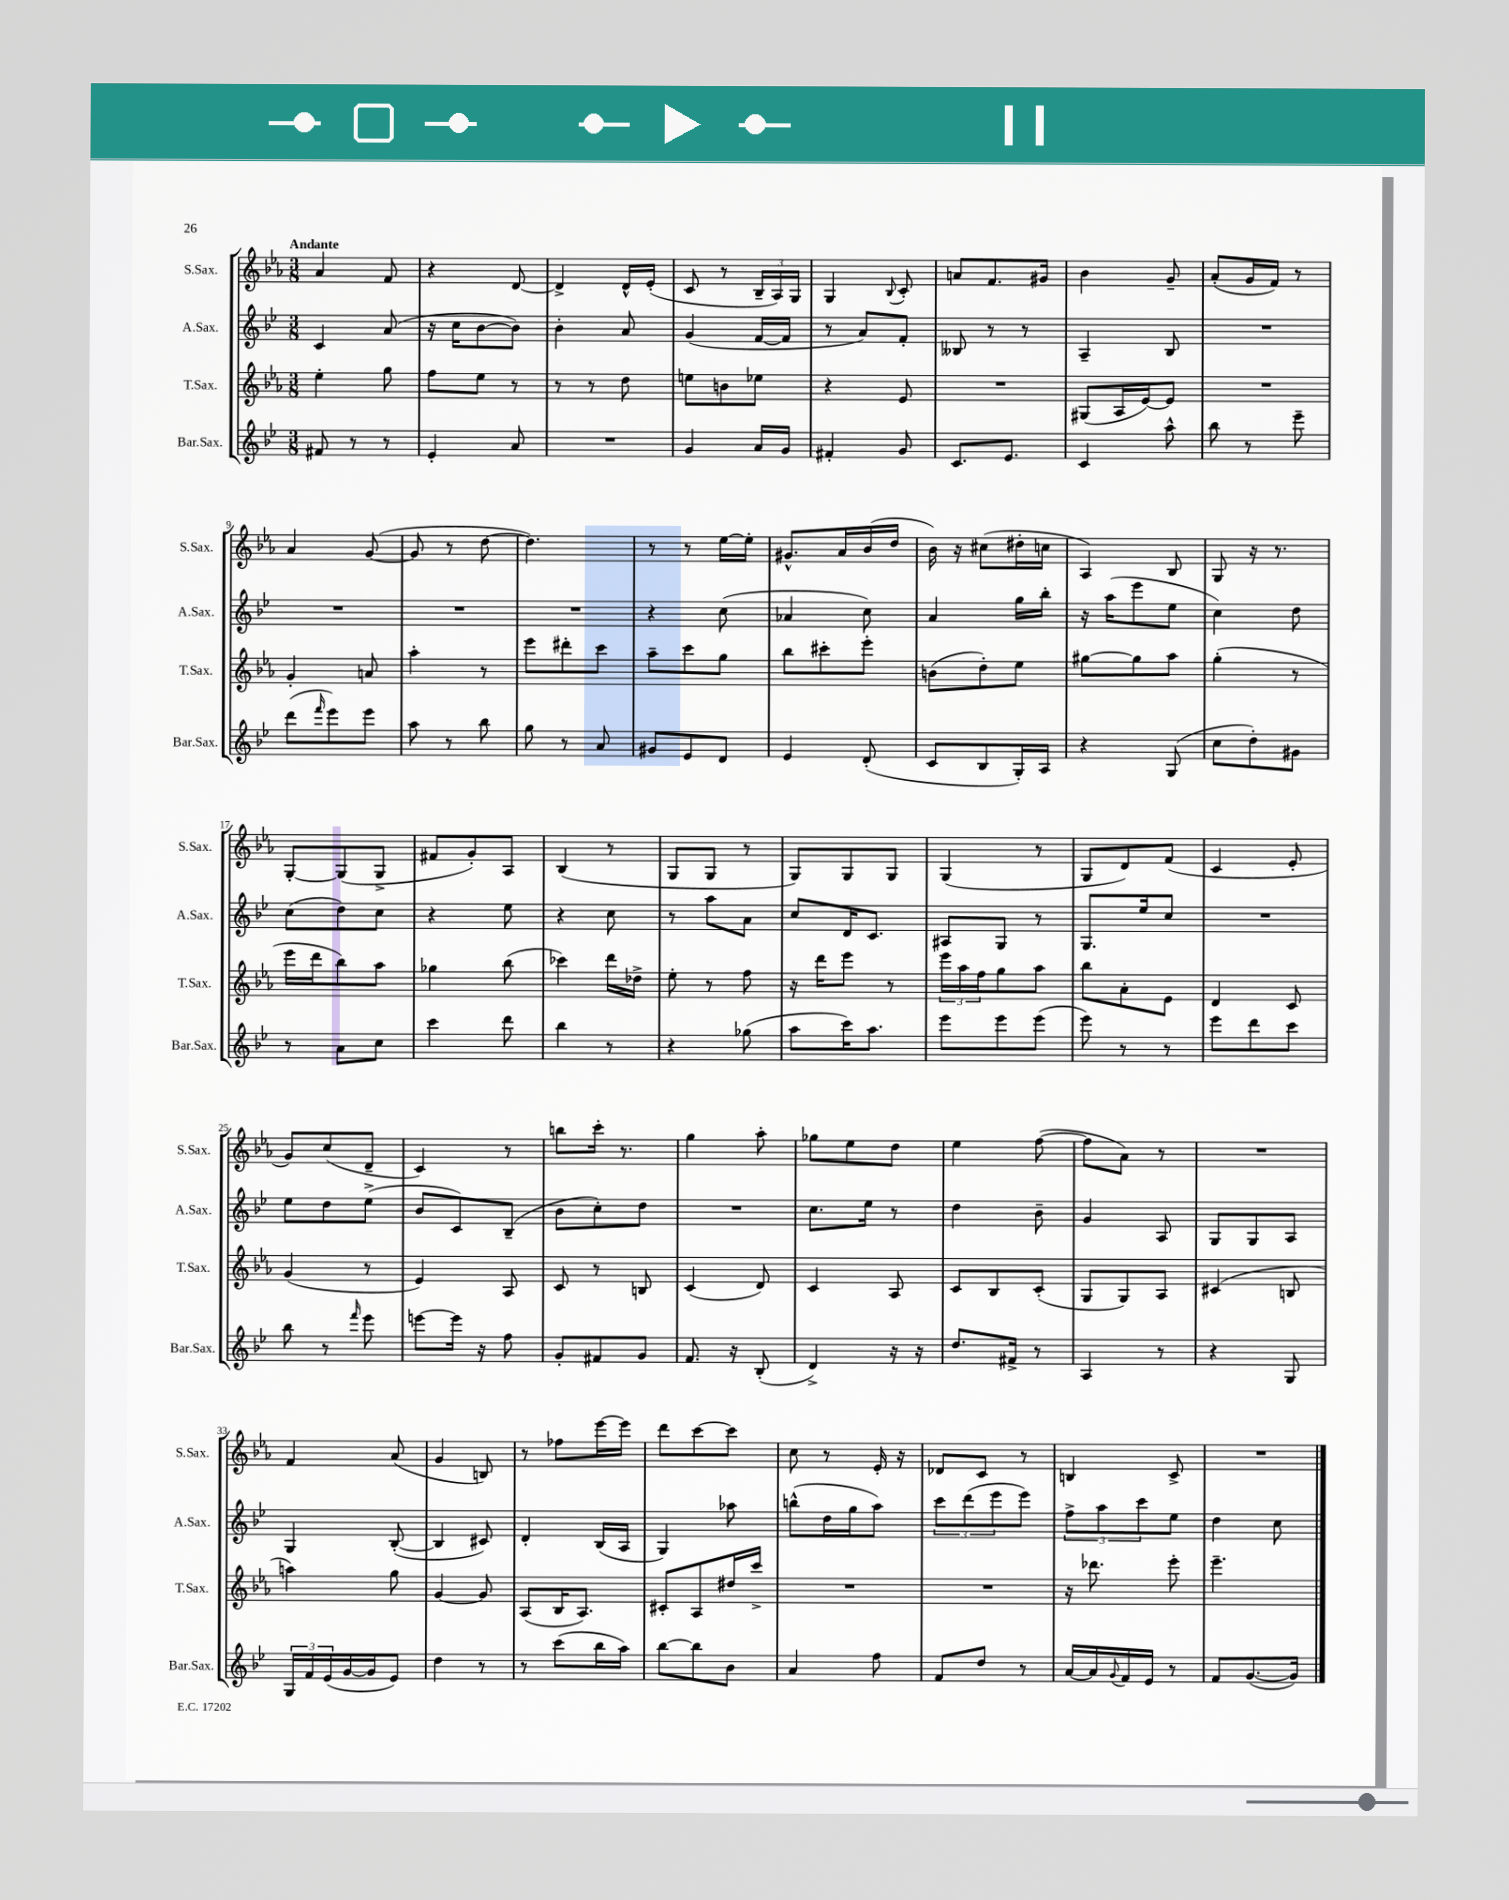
<<
\new StaffGroup <<
\new Staff = "s0" \with { instrumentName = "S.Sax." shortInstrumentName = "S.Sax." } {
    \clef treble \key ees \major \numericTimeSignature \time 3/8 \tempo "Andante"
    aes'4 f'8 |
    r4 d'8~ |
    d'4-> d'16-^ ees'16-.( |
    c'8 r8 \tuplet 3/2 { bes16-- aes16) g16 } |
    g4 \appoggiatura { bes8 } c'8-. |
    a'8 f'8. gis'16 |
    bes'4 g'8-- |
    aes'8-.( g'16 f'16) r8 |
    aes'4 g'8~( |
    g'8 r8 d''8~ |
    d''4.) |
    r8 r8 ees''16~ ees''16-. |
    gis'8.-^ aes'16 bes'16( d''16 |
    bes'16) r16 cis''8( dis''16-. c''16 |
    aes4) bes8 |
    g8 r16 r8. |
    g8~-. g8( g8-> |
    fis'8 g'8-.) aes8 |
    bes4( r8 |
    g8 g8 r8 |
    g8) g8 g8 |
    g4( r8 |
    g8 d'8) f'8( |
    c'4 ees'8-. |
    g'8) c''8( d'8-- |
    c'4) r8 |
    b''8 c'''16-. r8. |
    g''4 aes''8-. |
    ges''8 ees''8 d''8 |
    ees''4 f''8~( |
    f''8 aes'8) r8 |
    R4. |
    f'4 aes'8( |
    g'4 b8) |
    r8 fes''8 ees'''16~ ees'''16 |
    d'''8 c'''8~ c'''8 |
    c''8 r8 ees'16-. r16 |
    des'8 c'8 r8 |
    b4 c'8-> |
    R4. \bar "|." |
}
\new Staff = "s1" \with { instrumentName = "A.Sax." shortInstrumentName = "A.Sax." } {
    \clef treble \key bes \major \numericTimeSignature \time 3/8
    c'4 a'8( |
    r16 c''16 bes'8~ bes'8) |
    bes'4-. a'8 |
    g'4( f'16~ f'16 |
    r8 a'8) f'8-. |
    beses8 r8 r8 |
    a4-- bes8 |
    R4. |
    R4. |
    R4. |
    R4. |
    r4 c''8( |
    aes'4 c''8) |
    a'4 g''16 bes''16-. |
    r16 a''16( ees'''8 ees''8 |
    c''4) d''8 |
    c''8( d''8) c''8 |
    r4 ees''8 |
    r4 c''8 |
    r8 a''8 a'8 |
    c''8 d'16 c'8. |
    ais8 g8 r8 |
    g8. ees''16 c''8 |
    R4. |
    ees''8 d''8 ees''8->( |
    bes'8 c'8) bes8--( |
    bes'8 c''8-.) d''8 |
    R4. |
    c''8. ees''16 r8 |
    d''4 bes'8-- |
    g'4 a8 |
    g8 g8 a8 |
    g4 bes8~-.( |
    bes4 cis'8) |
    d'4-. bes16( a16 |
    g4) aes''8 |
    b''8-^( d''16 g''16 a''8) |
    \tuplet 3/2 { c'''8 d'''8( ees'''8 } ees'''8) |
    \tuplet 3/2 { f''8-> a''8 c'''8 } ees''8 |
    d''4 c''8 \bar "|." |
}
\new Staff = "s2" \with { instrumentName = "T.Sax." shortInstrumentName = "T.Sax." } {
    \clef treble \key ees \major \numericTimeSignature \time 3/8
    ees''4-. g''8 |
    f''8 ees''8 r8 |
    r8 r8 d''8 |
    e''8 b'8 ees''8 |
    r4 ees'8 |
    R4. |
    gis8( aes16 ees'16~) ees'8 |
    R4. |
    g'4-. a'8 |
    aes''4-. r8 |
    ees'''8 dis'''8-. c'''8 |
    aes''8-- c'''8 g''8 |
    bes''8 cis'''8-. ees'''8-. |
    b'8( d''8-.) ees''8 |
    gis''8~ gis''8 aes''8 |
    g''4-.( r8 |
    ees'''16 d'''16 bes''8) aes''8 |
    ges''4 bes''8( |
    ces'''4) d'''16 des''16-> |
    ees''8-. r8 f''8 |
    r16 d'''16 ees'''8 r8 |
    \tuplet 3/2 { ees'''16 aes''16 f''16 } g''8 aes''8 |
    bes''8 aes'8-. ees'8 |
    d'4 c'8 |
    g'4( r8 |
    ees'4) aes8 |
    c'8 r8 b8 |
    c'4( d'8) |
    c'4 aes8 |
    c'8 bes8 c'8-.( |
    g8 g8) aes8 |
    cis'4( b8 |
    a''4) g''8 |
    g'4~ g'8 |
    aes8( bes16 aes8.) |
    cis'8-. aes8 dis''16 c'''16-> |
    R4. |
    R4. |
    r16 des'''8. ees'''8-. |
    ees'''4.-- \bar "|." |
}
\new Staff = "s3" \with { instrumentName = "Bar.Sax." shortInstrumentName = "Bar.Sax." } {
    \clef treble \key bes \major \numericTimeSignature \time 3/8
    fis'8 r8 r8 |
    ees'4-. a'8 |
    R4. |
    g'4 a'16 g'16 |
    fis'4-. g'8 |
    c'8. ees'8. |
    c'4 a''8-^ |
    bes''8 r8 ees'''8-- |
    d'''8( \grace { f'''16 } ees'''8) ees'''8 |
    a''8 r8 bes''8 |
    g''8 r8 a'8 |
    gis'8 ees'8 d'8 |
    ees'4 d'8-.( |
    c'8 bes8 g16-.) a16 |
    r4 g8( |
    c''8 d''8-.) gis'8 |
    r8 a'8 c''8 |
    c'''4 d'''8 |
    bes''4 r8 |
    r4 ges''8( |
    a''8 c'''16) a''8. |
    ees'''8 ees'''8 ees'''8( |
    ees'''8) r8 r8 |
    ees'''8 d'''8 c'''8 |
    bes''8 r8 \grace { f'''16 } ees'''8 |
    e'''8~ e'''16 r16 f''8 |
    g'8-. fis'8 g'8 |
    f'8. r16 bes8-.( |
    d'4->) r16 r16 |
    d''8. fis'16-> r8 |
    a4 r8 |
    r4 g8 |
    \tuplet 3/2 { g16 f'16 ees'16( } g'16~ g'16 ees'8) |
    d''4 r8 |
    r8 c'''8( bes''16 a''16) |
    bes''8~ bes''8 bes'8 |
    a'4 f''8 |
    f'8 d''8 r8 |
    a'16~ a'16 \appoggiatura { g'8 } f'16 ees'16 r8 |
    f'8 g'8.~( g'16) \bar "|." |
}
>>
>>
